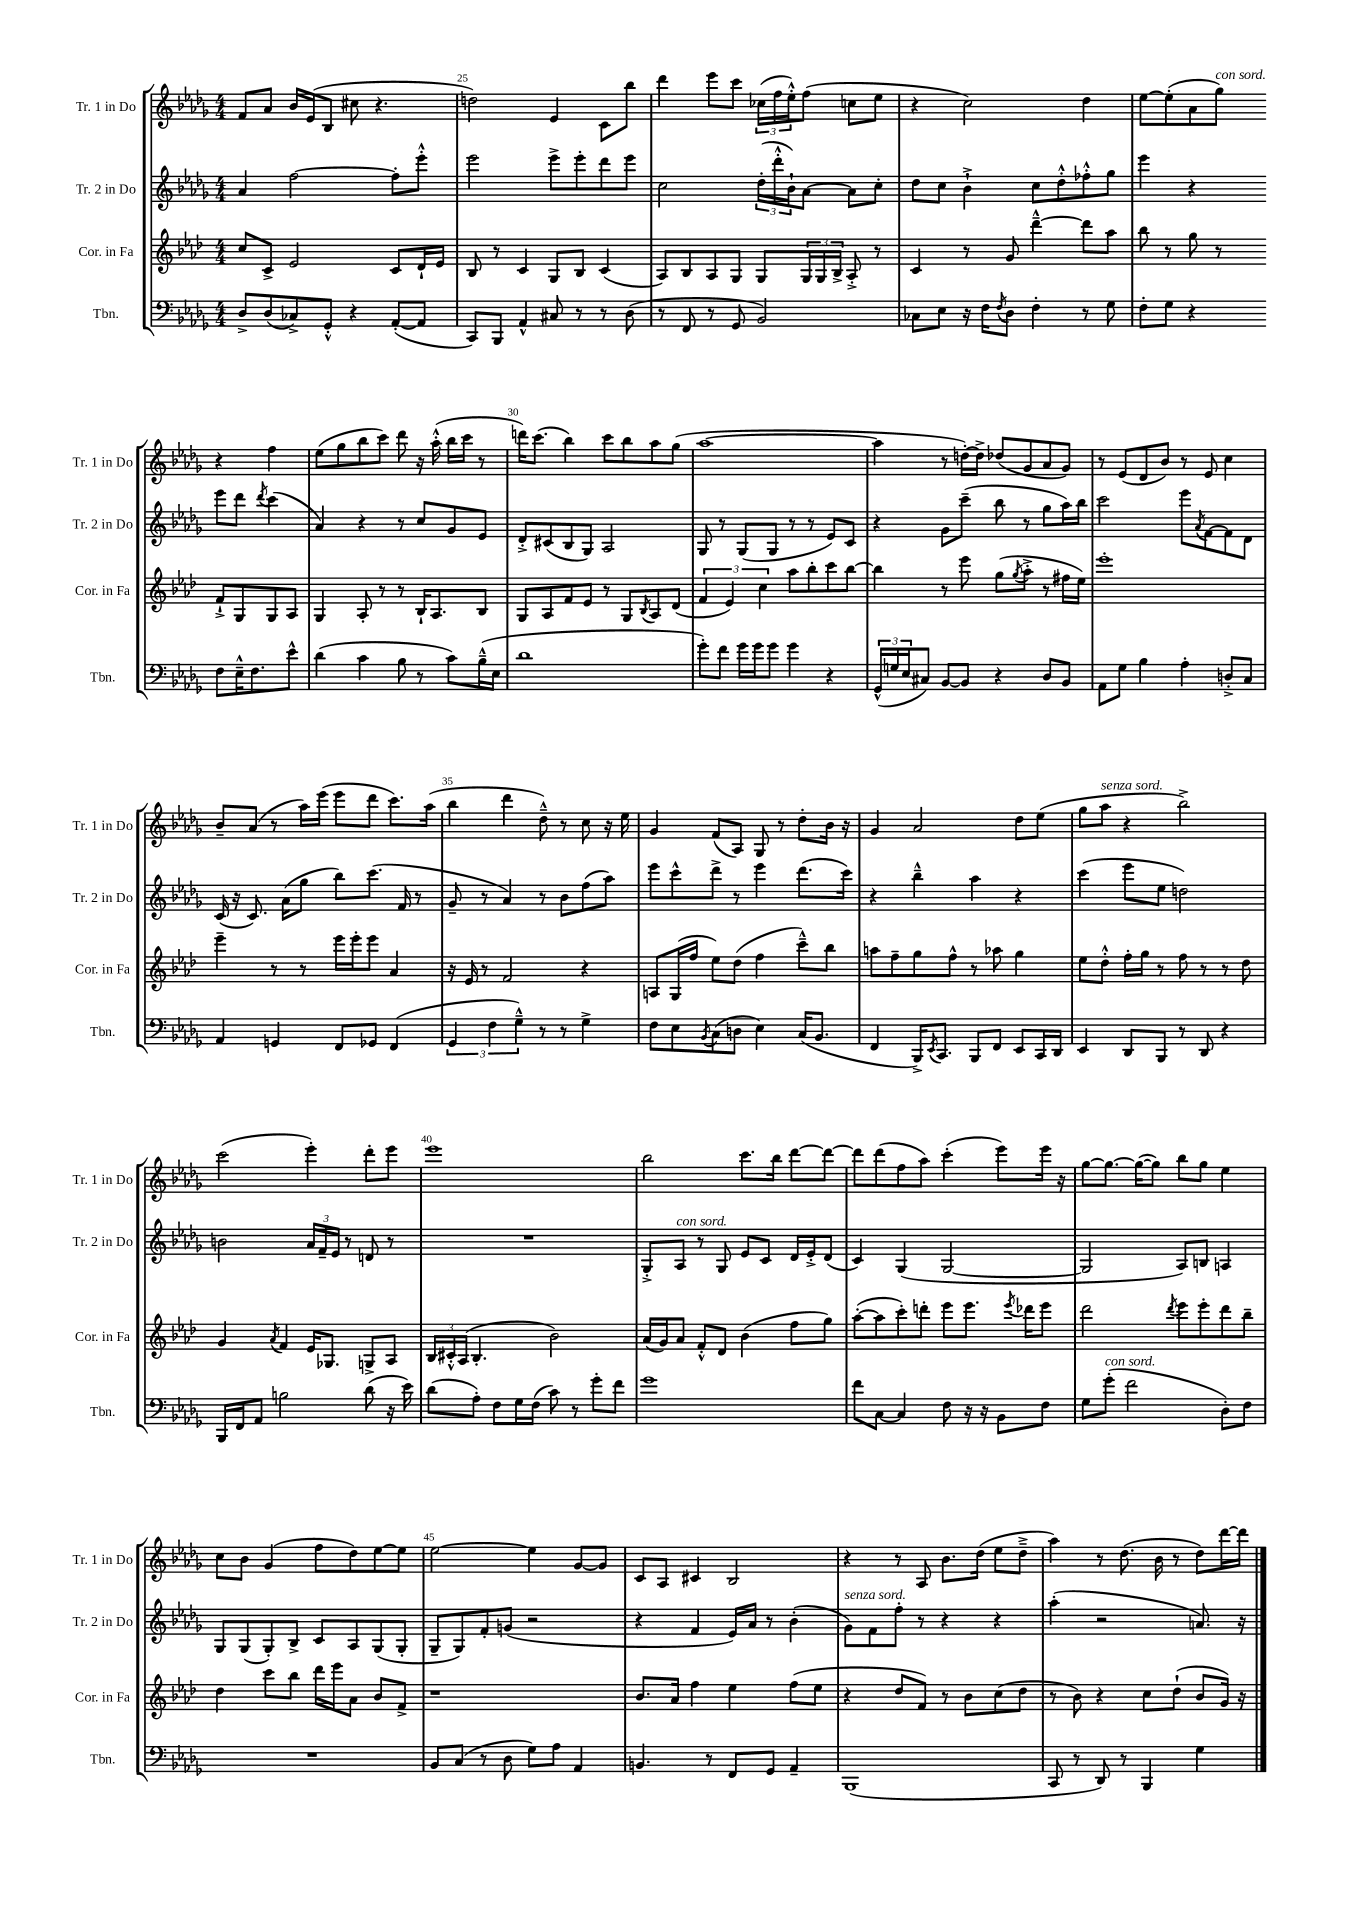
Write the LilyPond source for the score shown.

<<
\new StaffGroup <<
\new Staff = "s0" \with { instrumentName = "Tr. 1 in Do" shortInstrumentName = "Tr. 1 in Do" } {
    \clef treble \key des \major \numericTimeSignature \time 4/4
    f'8 aes'8 bes'16 ees'16( bes8 cis''8 r4. |
    d''2) ees'4 c'8 bes''8 |
    des'''4 ees'''8 c'''8 \tuplet 3/2 { ces''16( f''16 ees''16-.-^) } f''8( c''8 ees''8 |
    r4 c''2) des''4 |
    ees''8~ ees''8-.( aes'8 ges''8^\markup { \italic "con sord." }) r4 f''4 |
    ees''8( ges''8 bes''8 c'''8) des'''8 r16 aes''16-.-^( bes''16 c'''16 r8 |
    d'''16) c'''8.( bes''4) c'''8 bes''8 aes''8 ges''8( |
    aes''1~ |
    aes''4 r8 d''16~-.) d''16-> des''8( ges'8 aes'8 ges'8) |
    r8 ees'8( des'8 bes'8) r8 ees'8 c''4 |
    bes'8-- aes'8( r8 aes''16) ees'''16( ees'''8 des'''8 c'''8.) aes''16( |
    bes''4 des'''4 des''8---^) r8 c''8 r16 ees''16 |
    ges'4 f'8( aes8) ges8 r8 des''8-. bes'16 r16 |
    ges'4 aes'2 des''8 ees''8( |
    ges''8 aes''8^\markup { \italic "senza sord." } r4 bes''2->) |
    c'''2( ees'''4-.) des'''8-. ees'''8 |
    ees'''1 |
    bes''2 c'''8. bes''16 des'''8~ des'''8~ |
    des'''8 des'''8( f''8 aes''8) c'''4-.( ees'''8) ees'''16 r16 |
    ges''8~ ges''8.~ ges''16~( ges''8) bes''8 ges''8 ees''4 |
    c''8 bes'8 ges'4( f''8 des''8) ees''8~ ees''8 |
    ees''2~ ees''4 ges'8~ ges'8 |
    c'8 aes8 cis'4 bes2 |
    r4 r8 aes8 bes'8. des''16( ees''8 des''8---> |
    aes''4) r8 des''8.( bes'16 r8 des''8) des'''16~ des'''16 \bar "|." |
}
\new Staff = "s1" \with { instrumentName = "Tr. 2 in Do" shortInstrumentName = "Tr. 2 in Do" } {
    \clef treble \key des \major \numericTimeSignature \time 4/4
    aes'4 f''2~ f''8-. ees'''8-.-^ |
    ees'''2 ees'''8-> ees'''8-. des'''8 ees'''8 |
    c''2 \tuplet 3/2 { des''16-.( des'''16-.-^ bes'16-!) } aes'8~ aes'8 c''8-. |
    des''8 c''8 bes'4-!-> c''8 des''8-.-^ fes''8-.-^ ges''8 |
    ees'''4 r4 ees'''8 des'''8 \acciaccatura { des'''8 } c'''4( |
    aes'4) r4 r8 c''8 ges'8 ees'8 |
    des'8-.-> cis'8( bes8 ges8) aes2 |
    ges8 r8 ges8( ges8 r8 r8 ees'8) c'8 |
    r4 ges'8 c'''8--( bes''8 r8 ges''8 aes''16) bes''16 |
    c'''2 ees'''8 \acciaccatura { aes'8 } f'8~ f'8 des'8 |
    c'16( r16 c'8.) aes'16( ges''8 bes''8) c'''8.( f'16 r8 |
    ges'8-- r8 aes'4) r8 bes'8 f''8( aes''8) |
    ees'''8 c'''8-^ des'''8-> r8 ees'''4 des'''8.( c'''16) |
    r4 bes''4---^ aes''4 r4 |
    c'''4( ees'''8 ees''8 d''2) |
    b'2 \tuplet 3/2 { aes'16 f'16-- ees'16 } r8 d'8 r8 |
    R1 |
    ges8-.-> aes8^\markup { \italic "con sord." } r8 ges8 ees'8 c'8 des'16 ees'16-.-> des'8( |
    c'4) ges4( ges2~ |
    ges2 aes8) b8 a4 |
    ges8 ges8( ges8-.) bes8-> c'8 aes8 ges8( ges8-. |
    ges8-- ges8) f'8-. g'8( r2 |
    r4 f'4 ees'16) aes'16 r8 bes'4-.( |
    ges'8^\markup { \italic "senza sord." }) f'8 f''8-. r8 r4 r4 |
    aes''4-.( r2 a'8.) r16 \bar "|." |
}
\new Staff = "s2" \with { instrumentName = "Cor. in Fa" shortInstrumentName = "Cor. in Fa" } {
    \clef treble \key aes \major \numericTimeSignature \time 4/4
    c''8 c'8-> ees'2 c'8 des'16-! ees'16 |
    bes8 r8 c'4 g8 bes8 c'4( |
    aes8) bes8 aes8 g8 g8 \tuplet 3/2 { g16 g16 bes16-> } aes8-.-> r8 |
    c'4 r8 g'8 des'''4~---^ des'''8 aes''8 |
    bes''8 r8 g''8 r8 f'8-!-> g8 g8 aes8 |
    g4 aes8-. r8 r8 bes16-! aes8. bes8 |
    g8 aes8 f'8 ees'8 r8 g8 \acciaccatura { bes8 } aes8 des'8( |
    \tuplet 3/2 { f'4 ees'4) c''4 } aes''8 bes''8-. c'''8 bes''8~ |
    bes''4 r8 ees'''8 g''8( \acciaccatura { g''8 } aes''8-.-> r8 fis''16 ees''16) |
    ees'''1-. |
    ees'''4-- r8 r8 ees'''16 ees'''16-. ees'''8 aes'4 |
    r16 ees'16 r8 f'2 r4 |
    a8 g16( f''16 ees''8) des''8( f''4 c'''8---^) bes''8 |
    a''8 f''8-- g''8 f''8-^ r8 aes''8 g''4 |
    ees''8 des''8-.-^ f''16-. g''16 r8 f''8 r8 r8 des''8 |
    g'4 \acciaccatura { aes'8 } f'4 ees'16 ges8. g8-> aes8 |
    \tuplet 3/2 { bes16 cis'16-.-^ aes16( } bes4.-. bes'2) |
    aes'16( g'16) aes'8 f'8-.-^ des'8 bes'4( f''8 g''8) |
    aes''8~-.( aes''8 c'''8-.) d'''8-. ees'''8 ees'''8. \acciaccatura { ees'''8 } des'''16 ees'''8 |
    des'''2 \acciaccatura { des'''8 } ees'''8 ees'''8-. des'''8 bes''8-- |
    des''4 c'''8 bes''8 des'''16 ees'''16 aes'8 bes'8 f'8-> |
    r1 |
    bes'8. aes'16 f''4 ees''4 f''8( ees''8 |
    r4 des''8 f'8) r8 bes'8 c''8( des''8 |
    r8 bes'8) r4 c''8 des''8-!( bes'8 g'16) r16 \bar "|." |
}
\new Staff = "s3" \with { instrumentName = "Tbn." shortInstrumentName = "Tbn." } {
    \clef bass \key des \major \numericTimeSignature \time 4/4
    des8-> des8( ces8->) ges,8-.-^ r4 aes,8~-.( aes,8 |
    c,8) bes,,8 aes,4-^ cis8 r8 r8 des8( |
    r8 f,8 r8 ges,8 bes,2) |
    ces8 ees8 r16 f16 \acciaccatura { f8 } des8 f4-. r8 ges8 |
    f8-. ges8 r4 f8 ees16---^ f8. ees'8-^ |
    des'4( c'4 bes8 r8 c'8) bes16---^( ees16 |
    des'1 |
    ges'8-.) f'8 ges'16 ges'16 ges'8 ges'4 r4 |
    \tuplet 3/2 { ges,16-^( g16 ees16 } cis8) bes,8~ bes,8 r4 des8 bes,8 |
    aes,8 ges8 bes4 aes4-. d8-.-> c8 |
    aes,4 g,4 f,8 ges,8 f,4( |
    \tuplet 3/2 { ges,4 f4 ges4---^) } r8 r8 ges4-> |
    f8 ees8 \acciaccatura { bes,8 } c8( d8 ees4) c16( bes,8. |
    f,4 bes,,16->) \acciaccatura { ees,8 } c,8. bes,,8 f,8 ees,8 c,16 des,16 |
    ees,4 des,8 bes,,8 r8 des,8 r4 |
    bes,,16 f,16 aes,8 b2 des'8( r16 ees'16) |
    des'8( aes8-.) f8 ges16 f16( c'8) r8 ges'8-. f'8 |
    ges'1 |
    f'8 c8~ c4 f8 r16 r16 bes,8 f8 |
    ges8 ges'8-.^\markup { \italic "con sord." }( f'2 des8-.) f8 |
    R1 |
    bes,8 c8( r8 des8 ges8) aes8 aes,4 |
    b,4. r8 f,8 ges,8 aes,4-- |
    bes,,1( |
    c,8 r8 des,8) r8 bes,,4 ges4 \bar "|." |
}
>>
>>
\layout { \context { \Score currentBarNumber = #24 \override BarNumber.break-visibility = ##(#f #t #t) barNumberVisibility = #(every-nth-bar-number-visible 5) } }
